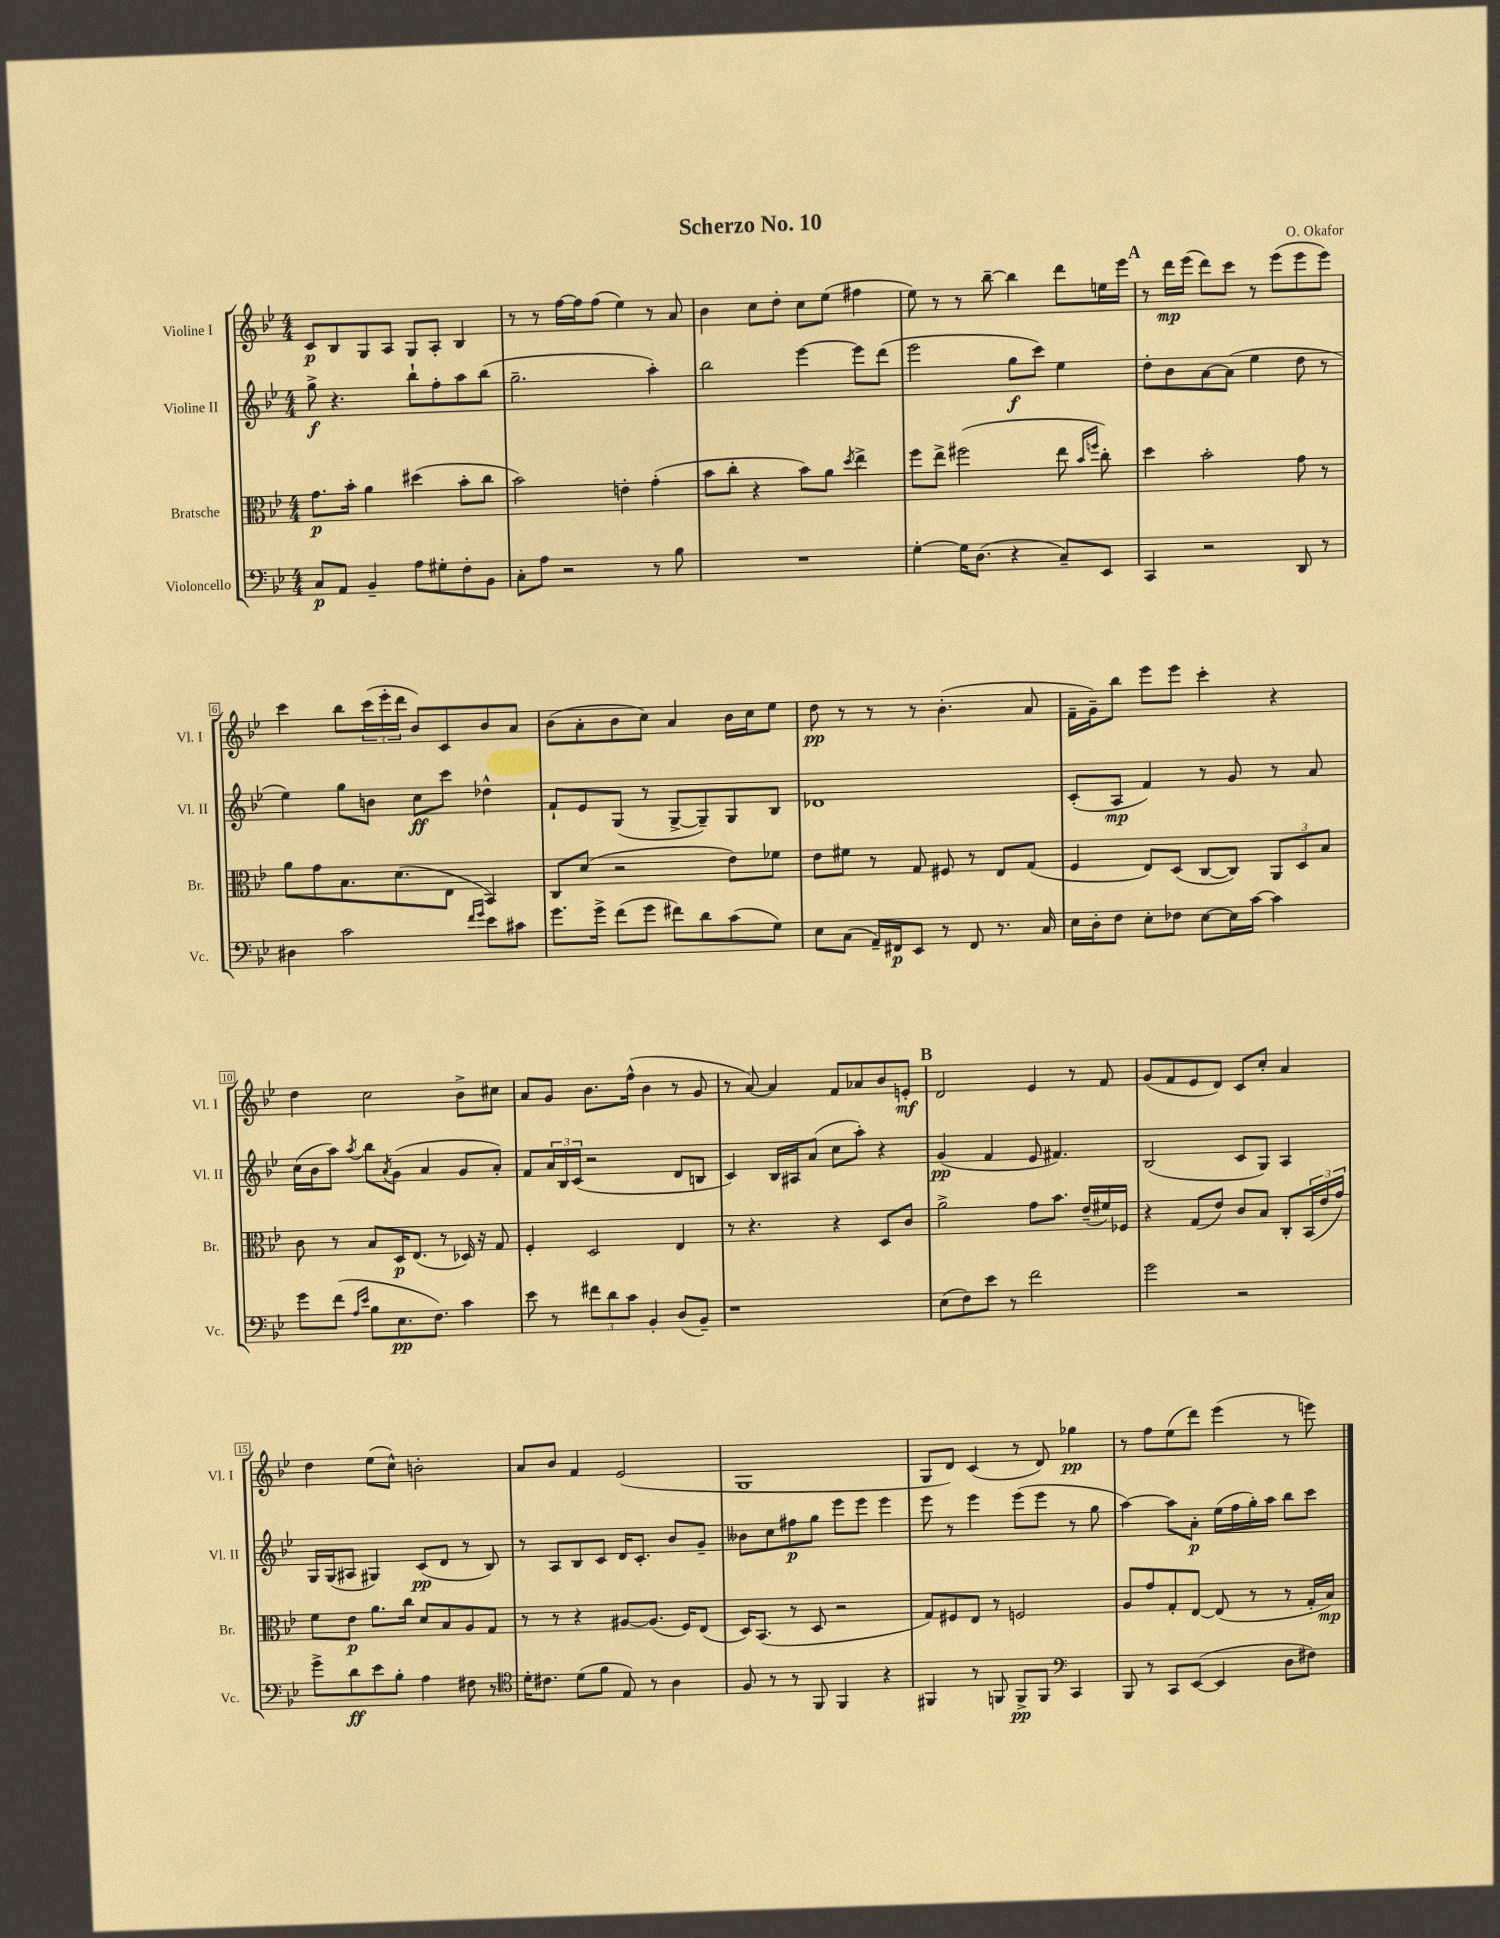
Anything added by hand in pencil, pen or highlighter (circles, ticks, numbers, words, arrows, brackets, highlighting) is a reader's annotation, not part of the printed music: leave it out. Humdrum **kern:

**kern	**dynam	**kern	**dynam	**kern	**dynam	**kern	**dynam
*part4	*part4	*part3	*part3	*part2	*part2	*part1	*part1
*staff4	*staff4	*staff3	*staff3	*staff2	*staff2	*staff1	*staff1
*I"Violoncello	*	*I"Bratsche	*	*I"Violine II	*	*I"Violine I	*
*I'Vc.	*	*I'Br.	*	*I'Vl. II	*	*I'Vl. I	*
*clefF4	*	*clefC3	*	*clefG2	*	*clefG2	*
*k[b-e-]	*	*k[b-e-]	*	*k[b-e-]	*	*k[b-e-]	*
*M4/4	*	*M4/4	*	*M4/4	*	*M4/4	*
=1	=1	=1	=1	=1	=1	=1	=1
8C/L	p	8.g\L	p	8gg^\	f	8c/L	p
8AA/J	.	.	.	4.r	.	8B-/	.
.	.	16b-'\Jk	.	.	.	.	.
4BB-~/	.	4a\	.	.	.	8G/	.
.	.	.	.	.	.	8A/J	.
8A\L	.	(4dd#X\	.	8bb-`\L	.	8G/L	.
8G#X'\	.	.	.	8ff'\	.	8A'/J	.
8F'\	.	8b-'\L	.	8aa\	.	4B-/	.
8BB-\J	.	8cc\J	.	(8bb-\J	.	.	.
=2	=2	=2	=2	=2	=2	=2	=2
8C'\L	.	2b-\)	.	2.gg~\	.	8r	.
8A\J	.	.	.	.	.	8r	.
2r	.	.	.	.	.	[16ff\LL	.
.	.	.	.	.	.	16ff\J]	.
.	.	.	.	.	.	(8ff\J	.
.	.	4en'\	.	.	.	4ee-\)	.
8r	.	(4g'\	.	4aa'\)	.	8r	.
8B-\	.	.	.	.	.	8a/	.
=3	=3	=3	=3	=3	=3	=3	=3
1r	.	8b-\L	.	2bb-\	.	4b-\	.
.	.	8cc'\J	.	.	.	.	.
.	.	4r	.	.	.	8cc\L	.
.	.	.	.	.	.	8dd'\J	.
.	.	8b-\L)	.	[4eee-\	.	8cc\L	.
.	.	8a\J	.	.	.	(8ee-\J	.
.	.	8qdd/	.	.	.	.	.
.	.	4ee-^\	.	8eee-\L]	.	4ff#X\	.
.	.	.	.	(8ddd\J	.	.	.
=4	=4	=4	=4	=4	=4	=4	=4
[4G'\	.	8ff\L	.	2eee-\	.	8ee-\)	.
.	.	8ee-^\J	.	.	.	8r	.
16G\KL]	.	(2ff#X\	.	.	.	8r	.
(8.D\J	.	.	.	.	.	.	.
.	.	.	.	.	.	[8bb-~\	.
4r	.	.	.	8gg\L	f	4bb-\]	.
.	.	.	.	8ccc\J)	.	.	.
8C~/L)	.	8ee-\	.	4ee-\	.	8ddd\L	.
.	.	16qqb-/LL	.	.	.	.	.
.	.	16qqffn/JJ	.	.	.	.	.
8EE-/J	.	8cc'\)	.	.	.	16een\L	.
.	.	.	.	.	.	16eee-\JJ	.
!!LO:REH:place=s1:t=A
=5	=5	=5	=5	=5	=5	=5	=5
4CC/	.	4dd\	.	8dd'\L	.	8r	.
.	.	.	.	8b-\	.	16ddd\LL	mp
.	.	.	.	.	.	(16eee-\JJ	.
2r	.	2b-'\	.	[8a\	.	8ddd\L)	.
.	.	.	.	(8a\J]	.	8ccc\J	.
.	.	.	.	4ee-\	.	8r	.
.	.	.	.	.	.	(8eee-\L	.
8DD/	.	8g\	.	8dd\	.	8eee-\	.
8r	.	8r	.	8r	.	8eee-\J)	.
!!LO:LB:g=z
=6	=6	=6	=6	=6	=6	=6	=6
4D#X\	.	8a\L	.	4ee-\)	.	4ccc\	.
.	.	8g\	.	.	.	.	.
2c\	.	8.B-\	.	8gg\L	.	8bb-\L	.
.	.	.	.	8bn\J	.	(24ccc\L	.
.	.	.	.	.	.	24eee-'\	.
.	.	(8.d\	.	.	.	.	.
.	.	.	.	.	.	24ddd\JJ	.
.	.	.	.	8cc\L	ff	8b-/L)	.
.	.	8E-\J	.	8ccc\J	.	8c/	.
16qqf/LL	.	.	.	.	.	.	.
16qqg/JJ	.	.	.	.	.	.	.
8e-\L	.	4BB-/)	.	4dd-X^^\	.	8b-/	.
8c#X\J	.	.	.	.	.	8a/J	.
=7	=7	=7	=7	=7	=7	=7	=7
8.g\L	.	8C/L	.	8f`/L	.	(8b-\L	.
.	.	(8d/J	.	8e-/	.	8a'\	.
16g^\Jk	.	.	.	.	.	.	.
(8f\L	.	2r	.	(8G/J	.	8b-\	.
8g\J	.	.	.	8r	.	8cc\J)	.
8f#X\L)	.	.	.	[8G^/L	.	4a/	.
8d\	.	.	.	8G~/])	.	.	.
(8c\	.	8e-\L)	.	8G/	.	16b-\LL	.
.	.	.	.	.	.	16cc\J	.
8G\J)	.	8f-X\J	.	8B-/J	.	8ee-\J	.
=8	=8	=8	=8	=8	=8	=8	=8
8E-\L	.	8e-\L	.	1d-X	.	8dd\	pp
(8C\J	.	8f#X\J	.	.	.	8r	.
16AA~/LL)	.	8r	.	.	.	8r	.
16FF#X/J	p	.	.	.	.	.	.
8EE-/J	.	8G/	.	.	.	8r	.
8r	.	8F#X/	.	.	.	(4.b-'\	.
8FF#/	.	8r	.	.	.	.	.
8.r	.	8E-/L	.	.	.	.	.
.	.	(8G/J	.	.	.	8a/	.
16C/	.	.	.	.	.	.	.
=9	=9	=9	=9	=9	=9	=9	=9
16E-\LL	.	4F/	.	(8c'/L	.	16f~\LL	.
16D'\J	.	.	.	.	.	16g~\J)	.
8F\J	.	.	.	8A/J	mp	8bb-\J	.
8E-'\L	.	8E-/L)	.	4f/)	.	8eee-\L	.
8F-X\J	.	(8D/J	.	.	.	8eee-\J	.
[8E-\L	.	[8C/L	.	8r	.	4ccc'\	.
16E-\L]	.	8C/J])	.	8g/	.	.	.
[16c\JJ	.	.	.	.	.	.	.
4c\]	.	12AA/L	.	8r	.	4r	.
.	.	12D/	.	.	.	.	.
.	.	.	.	8a/	.	.	.
.	.	12B-/J	.	.	.	.	.
!!LO:LB:g=z
=10	=10	=10	=10	=10	=10	=10	=10
8g\L	.	8c\	.	(16cc\LL	.	4dd\	.
.	.	.	.	16b-\J	.	.	.
(8f\J	.	8r	.	8aa\J)	.	.	.
16qqA/LL	.	.	.	.	.	.	.
16qqe-/JJ	.	.	.	8qaa/	.	.	.
8B-\L	.	8B-/L	.	8bb-\L	.	2cc\	.
.	.	.	.	8qa/	.	.	.
8.E-\	pp	16D/K	p	(8g\J	.	.	.
.	.	(8.E-/J	.	.	.	.	.
.	.	.	.	4a/	.	.	.
8.F\J)	.	.	.	.	.	.	.
.	.	8r	.	.	.	.	.
4c\	.	16D-X/)	.	8g/L	.	8b-^\L	.
.	.	16r	.	.	.	.	.
.	.	8G/	.	8a'/J)	.	8cc#X\J	.
=11	=11	=11	=11	=11	=11	=11	=11
8e-\	.	4F'/	.	8f/L	.	8a/L	.
8r	.	.	.	24a/L	.	8g/J	.
.	.	.	.	24B-/	.	.	.
.	.	.	.	(24c/JJ	.	.	.
12f#X\L	.	2D/	.	2r	.	8.b-\L	.
12d\	.	.	.	.	.	.	.
12c\J	.	.	.	.	.	.	.
.	.	.	.	.	.	(16ff^^\Jk	.
4BB-'/	.	.	.	.	.	4b-\	.
(8D/L	.	4E-/	.	8d/L	.	8r	.
8BB-~/J)	.	.	.	8Bn/J	.	8g/	.
=12	=12	=12	=12	=12	=12	=12	=12
1r	.	8r	.	4c/)	.	8r	.
.	.	4.r	.	.	.	[8a/)	.
.	.	.	.	16B-/LL	.	4a/]	.
.	.	.	.	16A#X/J	.	.	.
.	.	.	.	(8a/J	.	.	.
.	.	4r	.	8cc\L	.	8f/L	.
.	.	.	.	8aa'\J)	.	8a-X/	.
.	.	8D/L	.	4r	.	8b-/	.
.	.	8c/J	.	.	.	8en'/J	mf
!!LO:REH:place=s1:t=B
=13	=13	=13	=13	=13	=13	=13	=13
(8E-\L	.	2a^\	.	(4g/	pp	2d/	.
8F\)	.	.	.	.	.	.	.
8e-\J	.	.	.	4f/	.	.	.
8r	.	.	.	.	.	.	.
2f\	.	8g\L	.	8e-/	.	4e-/	.
.	.	8.b-\J	.	4.f#X/)	.	.	.
.	.	.	.	.	.	8r	.
.	.	(16e-~/LL	.	.	.	.	.
.	.	16f#X/)	.	.	.	8f/	.
.	.	16F-X/JJ	.	.	.	.	.
=14	=14	=14	=14	=14	=14	=14	=14
2g\	.	4r	.	(2B-/	.	(8g/L	.
.	.	.	.	.	.	8f/	.
.	.	(8G/L	.	.	.	8e-/	.
.	.	8e-/J)	.	.	.	8d/J)	.
2r	.	8c/L	.	8c/L	.	8c/L	.
.	.	8B-/J	.	8G/J)	.	8cc'/J	.
.	.	8C'/L	.	4A/	.	4a/	.
.	.	(24BB-/L	.	.	.	.	.
.	.	24e-/	.	.	.	.	.
.	.	24g/JJ)	.	.	.	.	.
!!LO:LB:g=z
=15	=15	=15	=15	=15	=15	=15	=15
8g^\L	.	8f\L	.	16G/LL	.	4dd\	.
.	.	.	.	(16G/J	.	.	.
8d\	ff	8e-\J	p	8A#X/J	.	.	.
8e-\	.	8.a\L	.	4G#X/)	.	(8ee-\L	.
8B-'\J	.	.	.	.	.	8cc^^\J)	.
.	.	16cc\Jk	.	.	.	.	.
4A\	.	8d/L	.	(8c/L	pp	2bn'\	.
.	.	8B-/	.	8d/J	.	.	.
8F#X\	.	8A/	.	8r	.	.	.
8r	.	8G/J	.	8B-/)	.	.	.
=16	=16	=16	=16	=16	=16	=16	=16
*clefC4	*	*	*	*	*	*	*
16d'\KL	.	8r	.	8r	.	8a/L	.
8.c#X\J	.	.	.	.	.	.	.
.	.	8r	.	8A/L	.	8b-/J	.
(8d\L	.	4r	.	8B-/	.	4f/	.
8f\J	.	.	.	8c/J	.	.	.
8E-/)	.	[8A#X/L	.	16d/KL	.	(2e-/	.
.	.	.	.	8.c'/J	.	.	.
8r	.	(8.A#/J]	.	.	.	.	.
4A\	.	.	.	8b-/L	.	.	.
.	.	16F/KL)	.	.	.	.	.
.	.	(8E-/J	.	8g~/J	.	.	.
=17	=17	=17	=17	=17	=17	=17	=17
8F/	.	16D/KL)	.	8b--X\L	.	1G	.
.	.	(8.BB-/J	.	.	.	.	.
8r	.	.	.	8cc\	.	.	.
8r	.	8r	.	8ff#X\	p	.	.
8FF/	.	8D/	.	8gg\J	.	.	.
4FF/	.	2r	.	8eee-\L	.	.	.
.	.	.	.	8eee-\J	.	.	.
4r	.	.	.	4eee-\	.	.	.
=18	=18	=18	=18	=18	=18	=18	=18
4FF#X/	.	8G/L)	.	8eee-\	.	8G/L	.
.	.	8F#X/	.	8r	.	8d/J)	.
8r	.	8E-/J	.	4eee-\	.	(4c/	.
8FFn/	.	8r	.	.	.	.	.
8FF^/L	pp	2Fn/	.	(8eee-\L	.	8r	.
8FF/J	.	.	.	8eee-\J	.	8d/)	.
*clefF4	*	*	*	*	*	*	*
4CC/	.	.	.	8r	.	4gg-X\	pp
.	.	.	.	8gg\	.	.	.
=19	=19	=19	=19	=19	=19	=19	=19
8BBB-/	.	8A/L	.	[4aa\)	.	8r	.
8r	.	8g/	.	.	.	8ff\L	.
8CC/L	.	8G'/	.	8aa\L]	.	(8ee-\	.
([8EE-/J	.	[8E-/J	.	8a'\J	p	8ddd\J)	.
4EE-/]	.	(8E-/]	.	(16ee-\LL	.	(4eee-\	.
.	.	.	.	16ff\	.	.	.
.	.	8r	.	16gg'\)	.	.	.
.	.	.	.	16aa\JJ	.	.	.
8D\L	.	8r	.	8bb-\L	.	8r	.
8F#X\J)	.	16G'/LL	.	8ccc\J	.	8eeen\)	.
.	.	16B-/JJ)	mp	.	.	.	.
==	==	==	==	==	==	==	==
*-	*-	*-	*-	*-	*-	*-	*-
